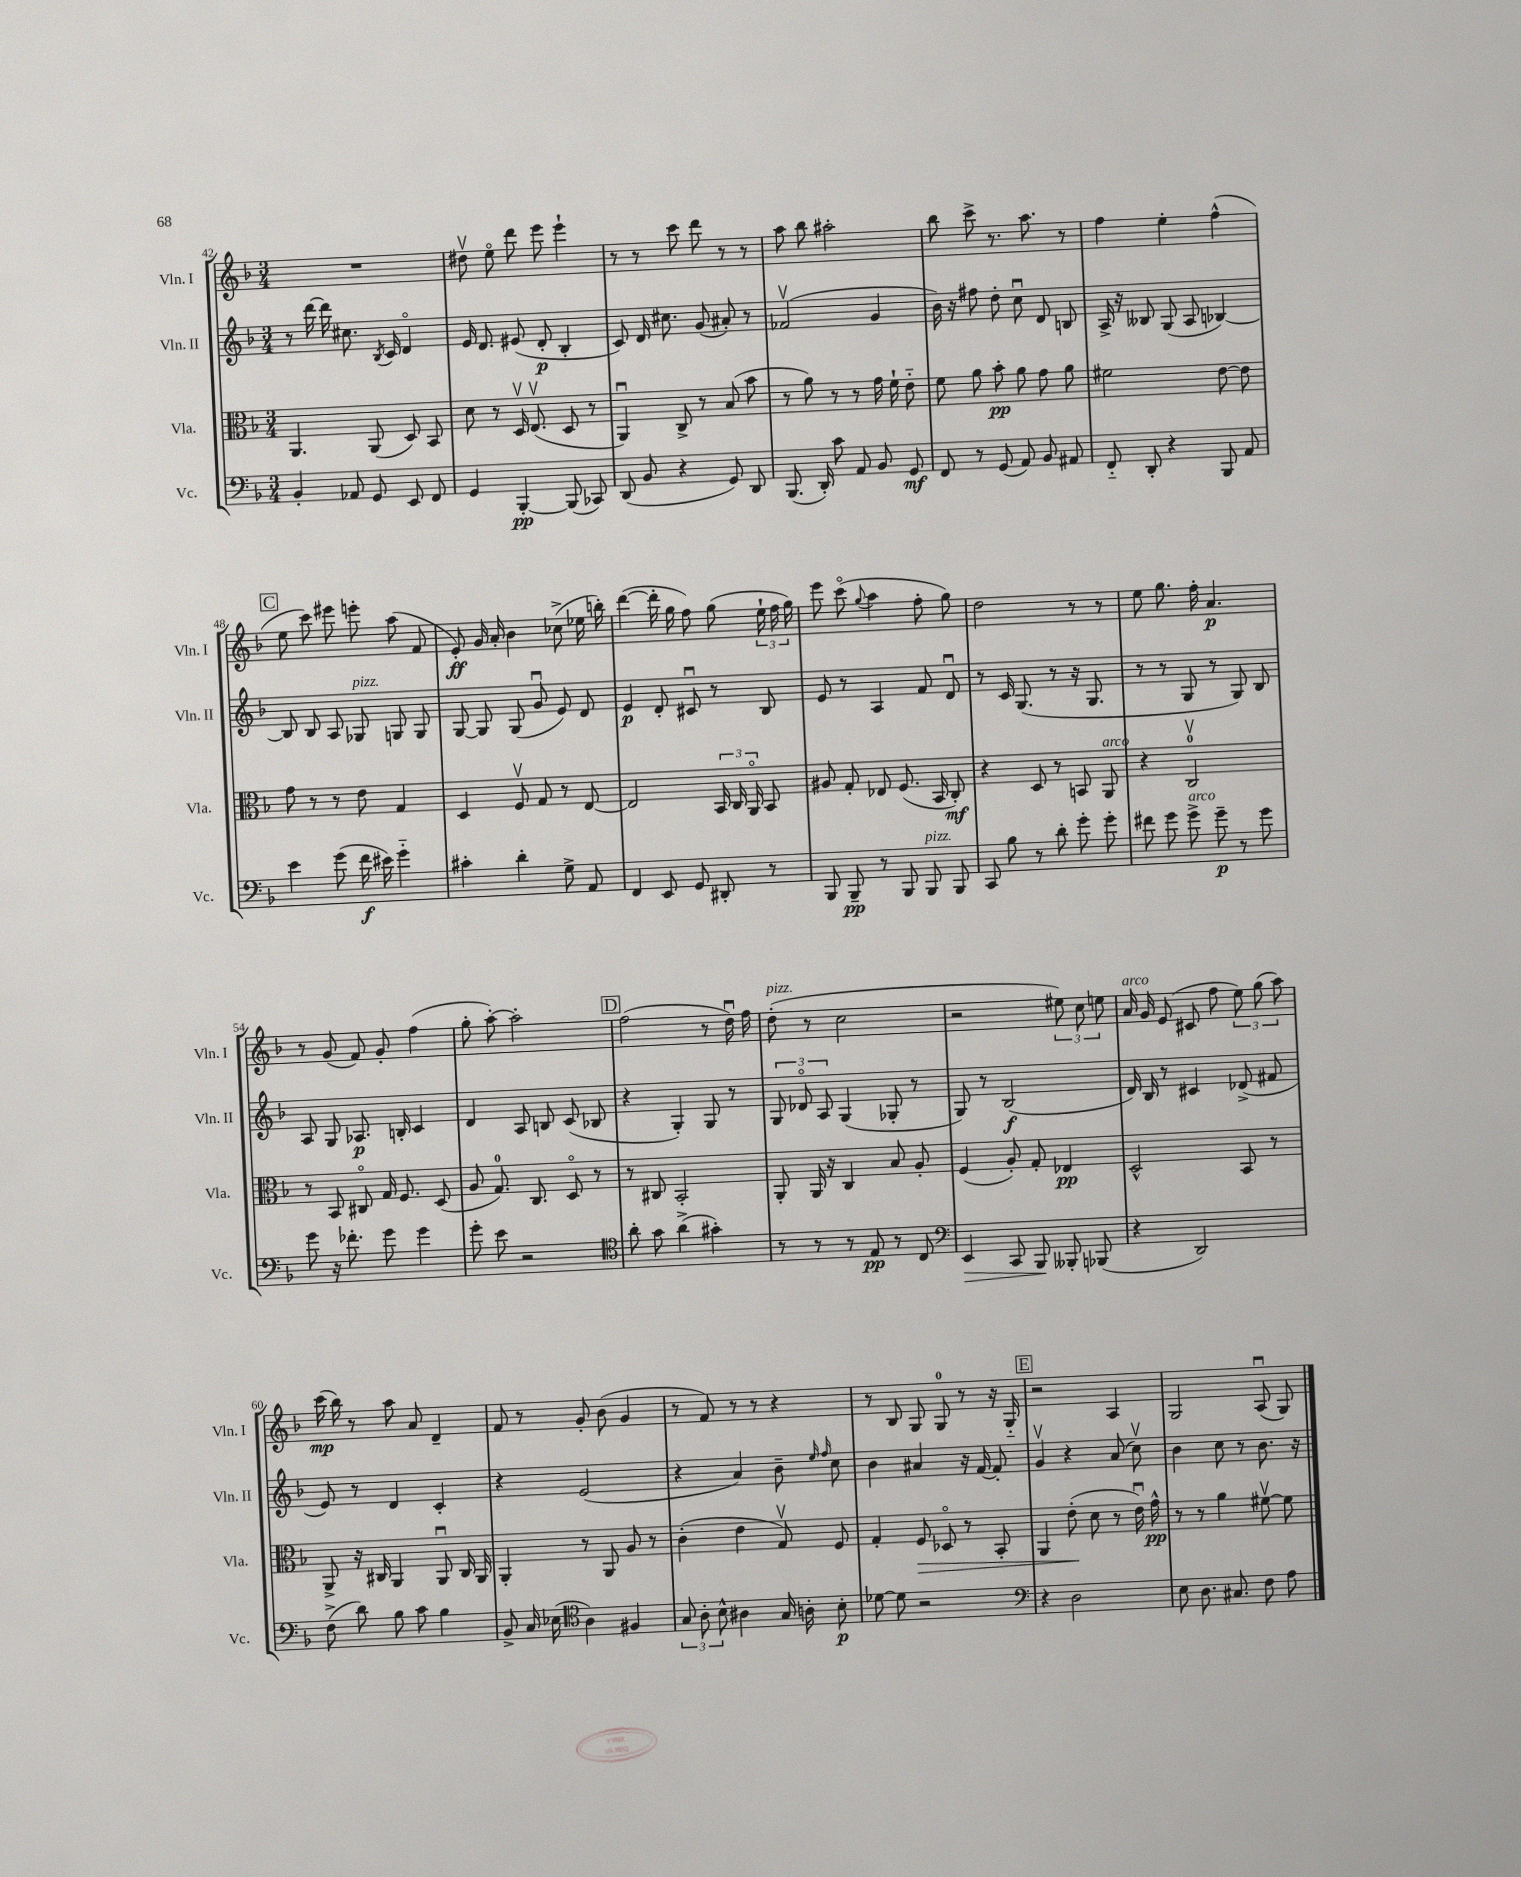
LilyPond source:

<<
\new StaffGroup <<
\new Staff = "s0" \with { instrumentName = "Vln. I" shortInstrumentName = "Vln. I" } {
    \clef treble \key f \major \numericTimeSignature \time 3/4
    \autoBeamOff R2. |
    dis''8\upbow e''8\flageolet d'''8 e'''8 e'''4-! |
    r8 r8 c'''8 d'''8 r8 r8 |
    a''8 bes''8 ais''2-. |
    bes''8 c'''8-> r8. a''8. r8 |
    f''4 e''4-. f''4-^( |
    \mark \markup { \box "C" } e''8 c'''8) eis'''8 e'''8-. a''8( f'8 |
    e'8-.\ff) g'16 a'16-. bes'4 ces''8->( ees''16 b''16-.) |
    d'''4~( d'''16-. g''16 f''8) g''8( \tuplet 3/2 { e''16-! f''16 g''16) } |
    e'''8 c'''8\flageolet( \appoggiatura { g''8 } a''4 f''8-. g''8) |
    d''2 r8 r8 |
    e''8 g''8. f''16-. a'4.\p |
    r8 g'8( f'8) g'8-. f''4( |
    g''8-. a''8~-.) a''2-. |
    \mark \markup { \box "D" } f''2( r8 d''16\downbow) f''16 |
    d''8-.^\markup { \italic "pizz." }( r8 c''2 |
    r2 \tuplet 3/2 { eis''8) c''8 e''8 } |
    a'16^\markup { \italic "arco" } g'16 e'8( cis'8 f''8 \tuplet 3/2 { e''8) g''8( a''8) } |
    c'''16\mp( bes''16) r8 a''8 a'8 d'4-- |
    f'8 r8 g'8-. bes'8( g'4 |
    r8 f'8) r8 r8 r4 |
    r8 bes8 g8 g8-0 r8 r16 g16-_ |
    \mark \markup { \box "E" } r2 a4 |
    g2 a8\downbow( g8) \bar "|." |
}
\new Staff = "s1" \with { instrumentName = "Vln. II" shortInstrumentName = "Vln. II" } {
    \clef treble \key f \major \numericTimeSignature \time 3/4
    \autoBeamOff r8 d'''16~ d'''16 cis''8. \acciaccatura { bes8 } c'16 d'4\flageolet |
    e'16 d'8. eis'8( d'8-.\p bes4-. |
    c'8) d'16 cis''8. g'8( ais'8-.) r8 |
    fes'2\upbow( g'4 |
    bes'16) r16 fis''8 d''8-. c''8\downbow d'8 b8 |
    a16-> r16 beses8 g8( a8 bes4~) |
    \mark \markup { \box "C" } bes8 bes8 a8 ges8^\markup { \italic "pizz." } g8 g8 |
    g8~ g8 g8( g'8\downbow e'8) d'8 |
    e'4\p d'8-. cis'8\downbow r8 bes8 |
    e'8 r8 a4 f'8 d'8\downbow |
    r8 c'16 g8.( r8 r16 g8. |
    r8 r8 g8 r8 g8) bes8 |
    a8 g8 aes8.\p b16-. c'4 |
    d'4 a8 b8 c'8( bes8 |
    \mark \markup { \box "D" } r4 g4-.) g8 r8 |
    \tuplet 3/2 { g8 des'8\flageolet a8 } g4( ges8-. r8 |
    g8) r8 bes2\f( |
    d'16) bes16 r8 cis'4 des'8->( fis'8 |
    e'8) r8 d'4 c'4-. |
    r4 e'2( |
    r4 a'4) bes'8-- \grace { e''16 f''16 } c''8 |
    bes'4 ais'4 r16 f'16~ f'8-. |
    \mark \markup { \box "E" } g'4\upbow r4 a'8( c''8\upbow) |
    bes'4 c''8 r8 bes'8. r16 \bar "|." |
}
\new Staff = "s2" \with { instrumentName = "Vla." shortInstrumentName = "Vla." } {
    \clef alto \key f \major \numericTimeSignature \time 3/4
    \autoBeamOff a,4. a,8( d8) bes,8 |
    d'8 r8 d16\upbow e8.\upbow( d8 r8 |
    a,4\downbow) c8-> r8 bes8( bes'8 |
    r8 a'8) r8 r8 g'16 f'16-! e'8-_ |
    f'8 a'8 bes'8-.\pp a'8 g'8 a'8 |
    fis'2 e'8~ e'8 |
    \mark \markup { \box "C" } g'8 r8 r8 e'8 g4 |
    d4 f8\upbow g8 r8 e8~ |
    e2 \tuplet 3/2 { bes,16 c16 a,16\flageolet } bes,8 |
    ais8 g8-. ees8 f8.( bes,16 c8-.\mf) |
    r4 d8 r8 b,8 a,8^\markup { \italic "arco" } |
    r4 c2-0\upbow |
    r8 bes,8 cis8\flageolet g16 f8. d8( |
    a8 g8.-0) c8. d8\flageolet r8 |
    \mark \markup { \box "D" } r8 cis8 bes,2-. |
    a,8-. a,16 r16 c4 bes8 a8-. |
    f4( a8-.) g8-. ees4\pp |
    d2-^ bes,8 r8 |
    a,8-> r16 cis16 a,4 a,8\downbow cis16 a,16 |
    a,4-. r8 a,8 a8 r8 |
    c'4-.( e'4 g8\upbow) f8 |
    g4-. f8\> des8\flageolet r8 bes,8-. |
    \mark \markup { \box "E" } a,4 e'8-.\!( d'8 r8 e'16\downbow) g'16-^\pp |
    r8 r8 a'4 fis'8~\upbow fis'8 \bar "|." |
}
\new Staff = "s3" \with { instrumentName = "Vc." shortInstrumentName = "Vc." } {
    \clef bass \key f \major \numericTimeSignature \time 3/4
    \autoBeamOff bes,4-. aes,8 g,8 e,8 f,8 |
    g,4 bes,,4~-.\pp bes,,8( ces,8) |
    d,8( bes,8 r4 g,8) d,8 |
    bes,,8.( d,16-.) c'8 a,8 bes,8 g,8\mf |
    f,8 r8 g,8( a,8) bes,8 ais,8 |
    f,8-_ d,8-. r4 bes,,8 a,8 |
    \mark \markup { \box "C" } e'4 g'8( f'16\f eis'16) g'4-_ |
    cis'4-. d'4-. g8-> a,8 |
    f,4 e,8 g,8 dis,8-. r8 |
    bes,,8 bes,,8--\pp r8 bes,,8 bes,,8^\markup { \italic "pizz." } bes,,8 |
    c,8 bes8 r8 d'8-. g'8-. g'8-. |
    fis'8 g'8 g'8->^\markup { \italic "arco" } g'8--\p r8 g'8 |
    g'8 r16 fes'8.-. g'8 g'4 |
    g'8-. e'8 r2 |
    \mark \markup { \box "D" } \clef tenor a'8-. g'8 a'4->( gis'4-.) |
    r8 r8 r8 e8\pp r8 c8 |
    \clef bass e,4\> c,8 bes,,8\! beses,,8-. bes,,8( |
    r4 d,2) |
    f8->( d'8) bes8 c'8 bes4 |
    bes,8-> c16 ees16( \clef tenor a4) fis4 |
    \tuplet 3/2 { g8 a8-. bes8-^ } ais4 g16 a16-. bes8-.\p |
    des'8~ des'8 r2 |
    \mark \markup { \box "E" } \clef bass r4 d2 |
    e8 d8. cis8. f8 a8 \bar "|." |
}
>>
>>
\layout { \context { \Score currentBarNumber = #42 } }
